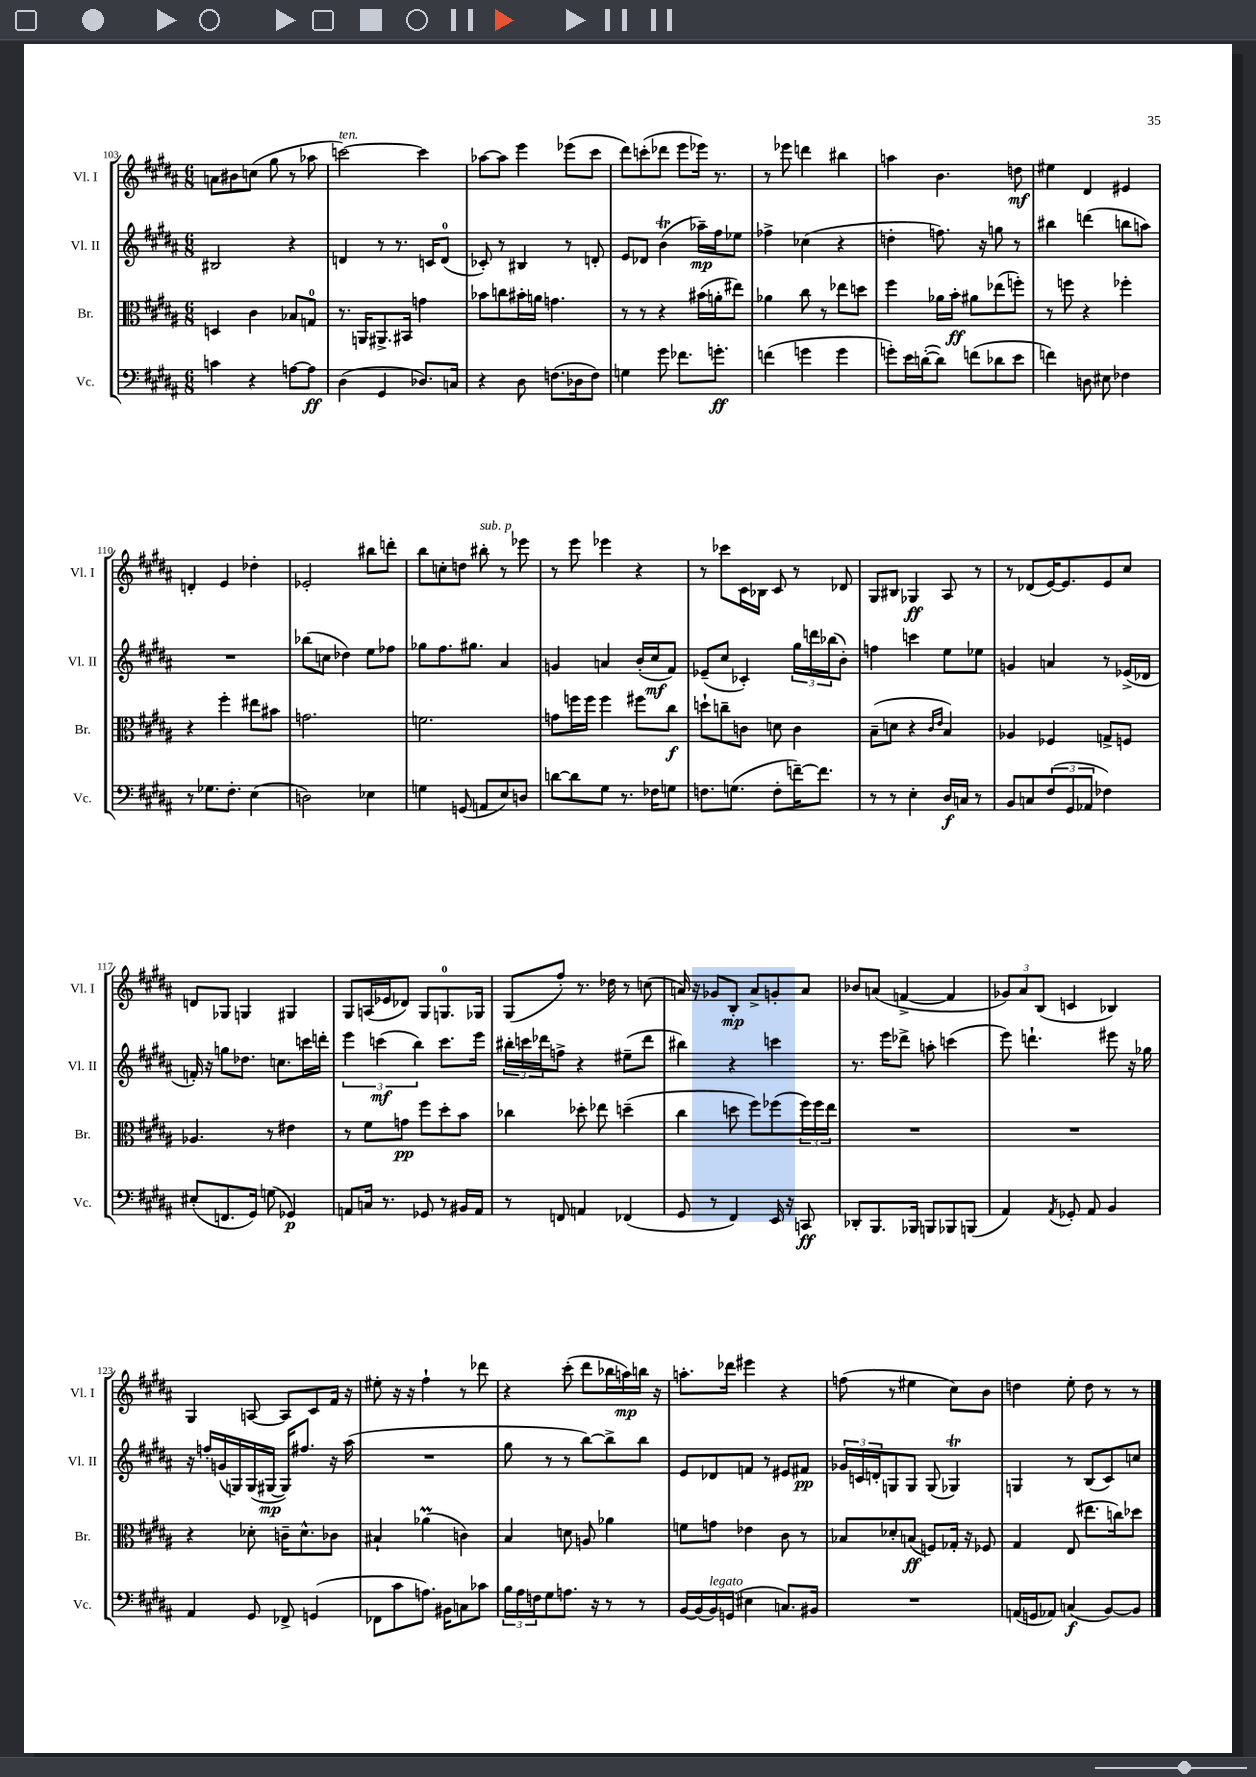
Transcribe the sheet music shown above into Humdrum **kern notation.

**kern	**kern	**kern	**kern
*staff4	*staff3	*staff2	*staff1
*clefF4	*clefC3	*clefG2	*clefG2
*k[f#c#g#d#a#]	*k[f#c#g#d#a#]	*k[f#c#g#d#a#]	*k[f#c#g#d#a#]
*M6/8	*M6/8	*M6/8	*M6/8
4c	4D	2B#	8a
.	.	.	8b#
4r	4c#	.	(8cc
.	.	.	8gg#
[8A	8B-	4r	8r
8A]	8G	.	8aa-
=	=	=	=
(4D#	8.r	4d	[2ccc)
.	16AA	.	.
4GG#	8.AA#^	8r	.
.	.	8.r	.
.	16BB#	.	.
8.D-)	4g	.	4ccc]
.	.	16c	.
.	.	(8d	.
16C	.	.	.
=	=	=	=
4r	8b-	8c-')	[8aa-
.	8cc	8r	8aa-]
8D#	16b#'	4B#	4eee
.	16a	.	.
(8.F	4.g	.	.
.	.	8r	(8eee-
16D-	.	.	.
8F)	.	8d'	8ccc#
=	=	=	=
4G	8r	8e	8ddd#)
.	8r	8d-	(8ccc'
8g#	4r	(4b	8ddd-
8.f-	.	.	8eee
.	(16b#	16aa-~)	16eee-)
8.g'	16a'	16ff#	8.r
.	8ee#)	8ee-	.
=	=	=	=
(4f	4a-	4ff-^	8r
.	.	.	8eee-
4g	8cc#	(4cc-	4ddd
.	8r	.	.
4g	8ee-	4r	4bb#
.	8dd	.	.
=	=	=	=
8g')	4ff#	4dd'	4aa
16e	.	.	.
([16d'	.	.	.
8d])	16a-	8.ff)	4.b
.	16b'	.	.
(8f	8a#	.	.
.	.	16r	.
8d-	(8ee-	8gg	.
8e	8ff')	8r	8dd
=	=	=	=
4f)	8r	4bb#	4ee#
.	8ff	.	.
8D	4r	(4ddd	4d#
8E#	.	.	.
4F-	4ff-'	8bb	4e#
.	.	8aa)	.
=	=	=	=
8r	4r	2.r	4d'
8.G-	.	.	.
.	4ff#'	.	4e
8.F#'	.	.	.
(4E	8ee#	.	4dd-'
.	8b#	.	.
=	=	=	=
2D)	2.g	(8bb-	2e-'
.	.	8cc	.
.	.	4dd-)	.
4E-	.	8ee	8bb#
.	.	8ff-	8ddd'
=	=	=	=
4G	2.f	8gg-	8bb
.	.	8.ff#	8cc'
(8GG	.	.	8dd
.	.	8.gg#	.
8AA	.	.	8bb#'
8E)	.	4a#	8r
8D	.	.	8eee-
=	=	=	=
[8d	8g	4g	8r
8d]	16ff	.	8eee
.	16ff	.	.
8G#	4ff	4a	4eee-
8.r	.	.	.
.	8ff#	(16b'	4r
16F-	.	16cc#	.
8G	8cc#	8f#)	.
=	=	=	=
8.F	8dd`	(8e-~	8r
.	8cc~	8cc#	8ccc-
(8.G	.	.	.
.	8c	4c-')	16c#
.	.	.	16B-
8F'	8d	.	8c#
[16f~)	4c	24gg#	8r
.	.	24ddd	.
8.f]	.	.	.
.	.	(24bb-	.
.	.	8b')	8d-
=	=	=	=
8r	(8B~	4ff	8G#
8r	8d	.	8B#
4E'	4r	4ccc	4G-
.	16qqc#	.	.
.	16qqe	.	.
16D#	4B)	8ee	8A#
16C	.	.	.
8r	.	8ee-	8r
=	=	=	=
8BB	4A-	4g	8r
8C	.	.	(8d-
(12F#	4F-	4a	[16e)
.	.	.	8.e]
12GG#	.	.	.
12AA-	.	.	.
4F-)	8G^	8r	8e
.	8F	(16e-^	8cc#
.	.	16d-	.
=	=	=	=
(8E#'	4.A-	16f')	8d
.	.	16r	.
8.FF	.	8gg	8G-
.	.	8.dd-	4G
16GG#)	.	.	.
(8G	8r	.	.
.	.	8.cc	.
4GG-)	4e#	.	4G#
.	.	16ccc	.
.	.	16ddd'	.
=	=	=	=
8AA	8r	6eee	8G#
16C	8f#	.	(16A
.	.	(6ccc	.
8.r	.	.	16e-
.	8g	.	8d-)
.	.	6bb)	.
8GG-	8ff#	.	8G#
8r	8dd#'	8.ccc	8.G
16BB#	8b	.	.
16AA	.	16eee	16G-
=	=	=	=
8r	4cc-	24bb#'	(8G#
.	.	24ccc	.
.	.	24ddd-	.
8FF	.	8ff^	8ff#')
4AA	8dd-'	4r	8.r
.	8ee-	.	.
.	.	.	16dd-
(4FF-	(4dd~	(8ee#~	8r
.	.	8ddd-	(8cc
=	=	=	=
8GG#	4cc#	4bb#)	16a)
.	.	.	16r
8r	.	.	8g-
4FF#)	8dd	4r	8B'
.	8ff#)	.	8a^
16EE	(8ff-	4ccc	8g'
16r	.	.	.
8CC	24ff-)	.	8a
.	24ff-	.	.
.	24ee	.	.
=	=	=	=
8DD-'	2.r	8.r	8b-
8.BBB	.	.	(8a
.	.	16eee	.
.	.	8ddd-^	[4f^
16BBB-	.	.	.
8BBB	.	8aa'	.
8BBB-	.	(4ccc	4f]
(8BBB	.	.	.
=	=	=	=
4AA#)	2.r	8eee)	12g-)
.	.	.	12a#
.	.	4.ddd`	.
.	.	.	(12B
8qAA#	.	.	.
8GG-'	.	.	4c
8AA#	.	.	.
4BB	.	8eee#	4B-)
.	.	16r	.
.	.	16gg-	.
=	=	=	=
4AA#	4r	16r	4G#
.	.	16ff'	.
.	.	(16g	.
.	.	16G)	.
8GG#	8d-'	(16G	[8A
.	.	[16G#	.
8FF-^	16c~	16G#])	8A]
.	8.d-^^	8.ff#	.
(4GG	.	.	8c#
.	8c-	16r	16f#
.	.	(16aa#	16r
=	=	=	=
8FF-	4B#`	2.r	8ee#'
8c#	.	.	16r
.	.	.	16r
8.A)	(4a-	.	4ff#`
16BB#	.	.	.
8C	4c)	.	8r
8c-	.	.	8ddd-
=	=	=	=
24B	4B	8gg#	4r
24A#	.	.	.
24F	.	.	.
8G#	.	8r	.
8.A	8d	8r	(8ccc#'
.	8A	[8bb)	8ddd#
16r	.	.	.
8r	4a-	8bb^]	16bb-
.	.	.	16aa)
8r	.	8bb	16bb
.	.	.	16r
=	=	=	=
[16BB	8f	8e	8.aa'
(16BB]	.	.	.
16BB)	8g	8d-	.
(16GG	.	.	16ddd-
4E#	4e-	8f	4eee#
.	.	8r	.
8.C)	8c#	8e#	4r
.	8r	8f#	.
16BB#	.	.	.
=	=	=	=
2.r	8B-	24g-	(8ff
.	.	24c	.
.	.	24d'	.
.	8d-'	8G	8r
.	(8B	8G	4ee#
.	8F)	(8G	.
.	16G-'	4G-)	8cc#)
.	16r	.	.
.	8F-	.	8b
=	=	=	=
(16AA	4G#	4G	4dd
16GG	.	.	.
8AA-)	.	.	.
(4C	(8E	8r	8ee'
.	8.ee#	(8B	8dd
[8BB)	.	8c#)	8r
.	16cc)	.	.
8BB]	8dd-	8cc	8r
==	==	==	==
*-	*-	*-	*-
